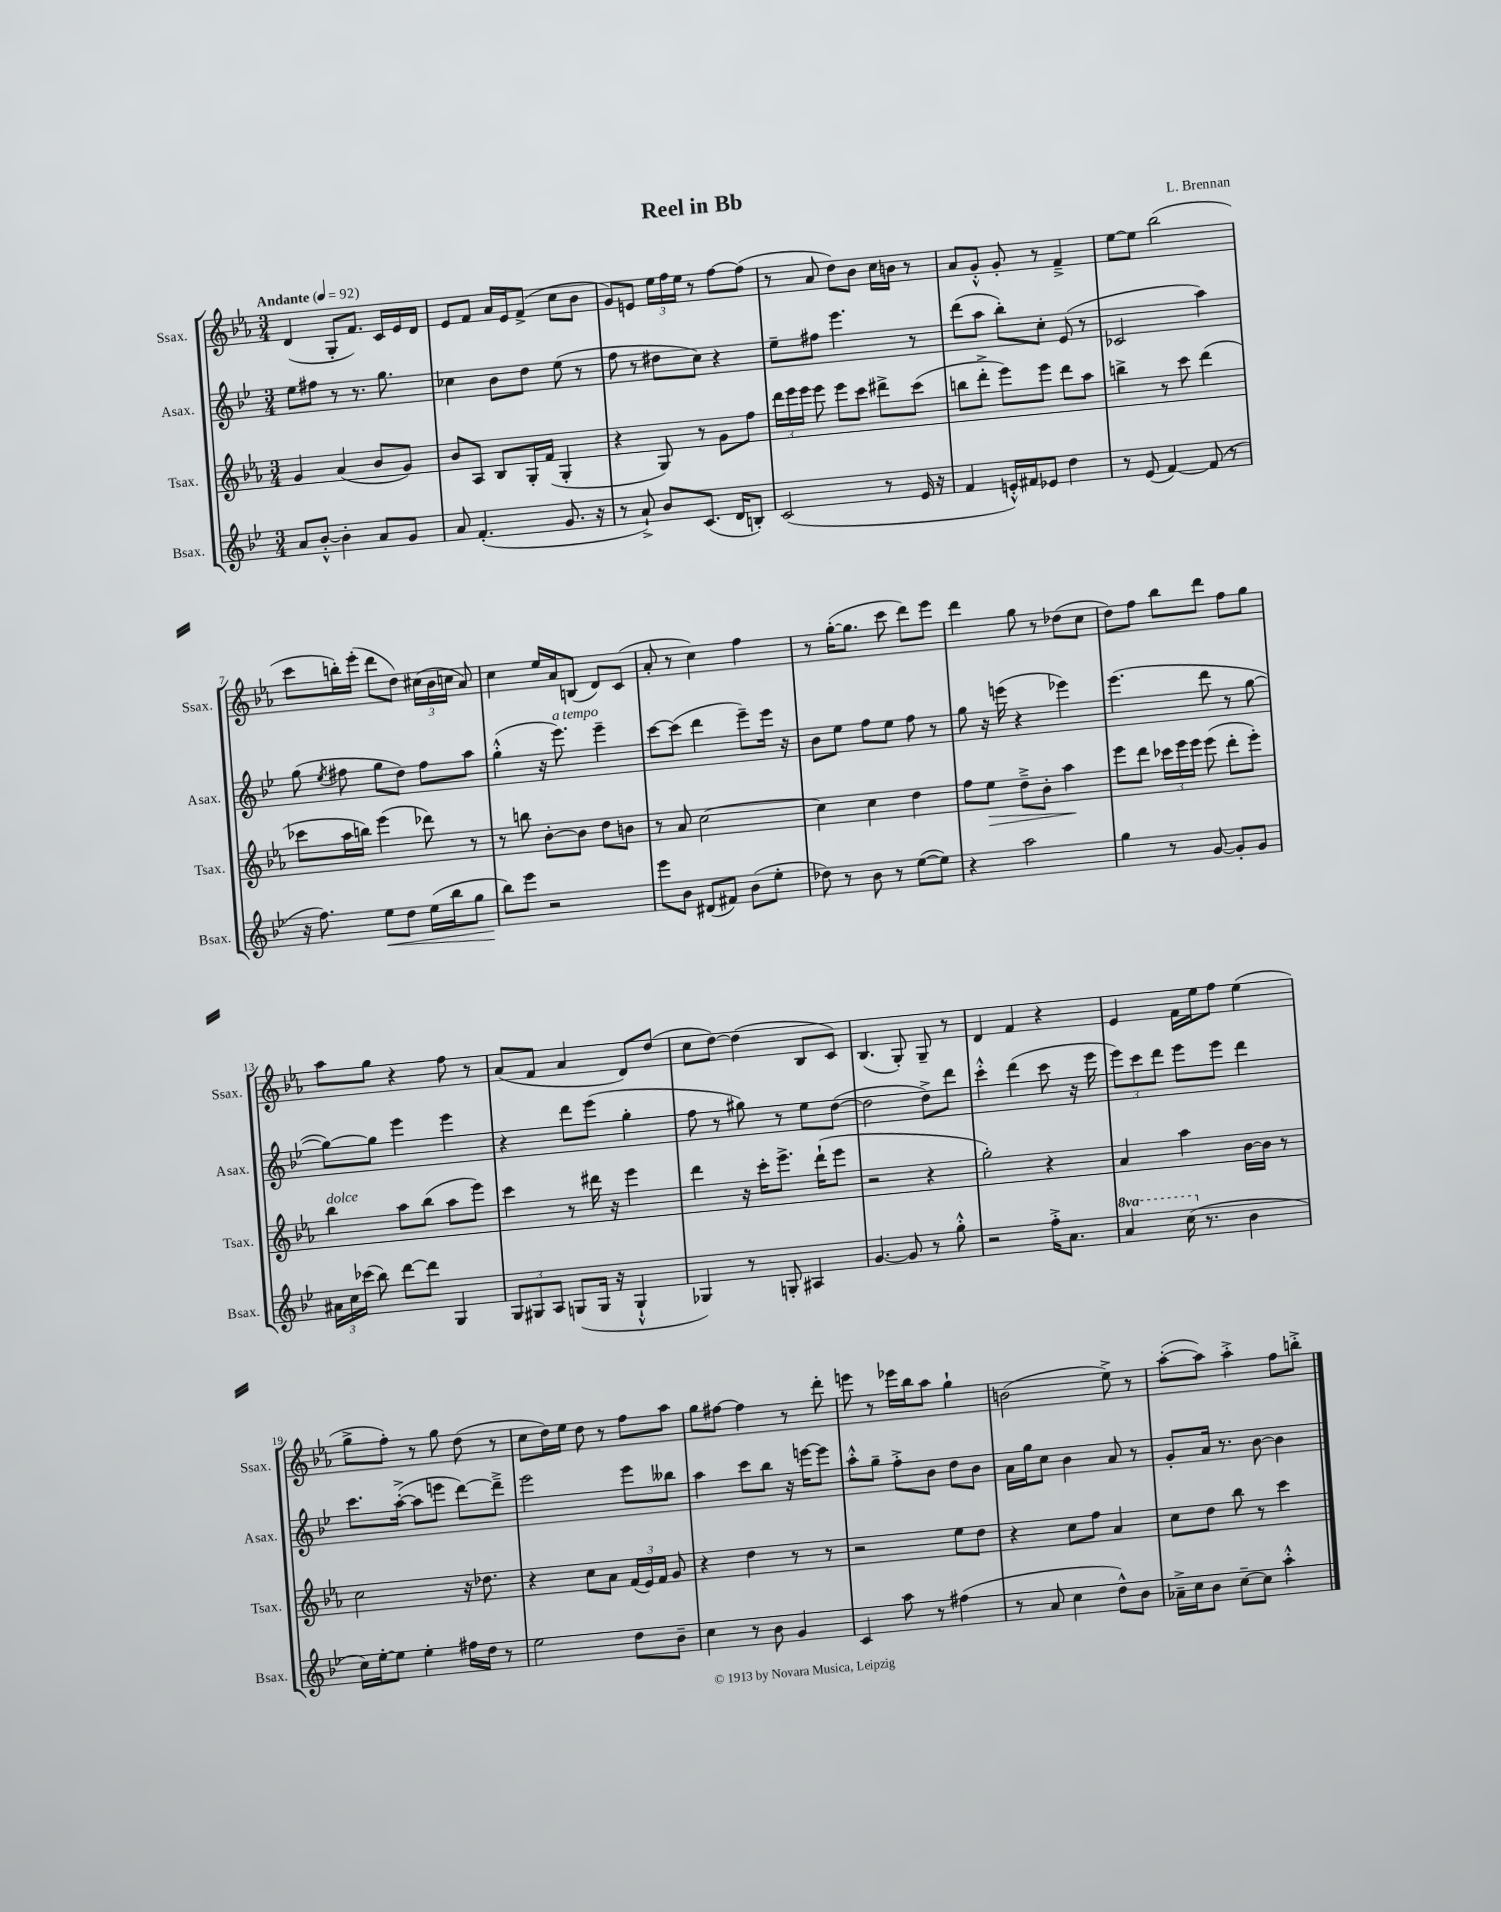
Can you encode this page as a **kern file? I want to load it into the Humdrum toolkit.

**kern	**kern	**kern	**kern
*staff4	*staff3	*staff2	*staff1
*clefG2	*clefG2	*clefG2	*clefG2
*k[b-e-]	*k[b-e-a-]	*k[b-e-]	*k[b-e-a-]
*M3/4	*M3/4	*M3/4	*M3/4
*MM92	*MM92	*MM92	*MM92
8a/L	4g/	8ee-\L	(4d/
[8b-'^^/J	.	8ff#\J	.
4b-'\]	(4a-/	8r	8G'/L
.	.	8.r	8.f/J)
8a/L	8b-/L	.	.
.	.	8.gg\	16c/LL
8g/J	8g/J)	.	16e-/
.	.	.	16d/JJ
=	=	=	=
8a/	8b-/L	4cc-\	8e-/L
(4.f'/	8A-/J	.	8f/J
.	8B-/L	8b-\L	16a-/LL
.	.	.	16e-/J
.	16G'/L	8dd\J	(8f^/J
.	(16f/JJ	.	.
8.g/	4G'/	(8ee-\	8cc\L
.	.	8r	8b-\J
16r	.	.	.
=	=	=	=
8r	4r	8ff\	8g/L)
8a`^/)	.	8r	8e/J
8b-/L	8G/)	8dd#\L	24ee-\LL
.	.	.	24ff\
.	.	.	24ee-\JJ
(8.c/J	8r	8cc\J)	8r
.	8g\L	4r	[8ff\L
16d/LK	.	.	.
8B'/J)	8ff\J	.	(8ff\]J
=	=	=	=
(2c/	24ddd\LL	8ee-~\L	8r
.	24eee-\	.	.
.	24eee-\JJ	.	.
.	8eee-\	8ff#\J	8a-/
.	8eee-\L	4.eee-\	8dd\L)
.	8ccc\J	.	8b-\J
8r	8ddd#^\L	.	16cc\LL
.	.	.	16b\JJ
16e-/	(8ccc\J	8r	8r
16r	.	.	.
=	=	=	=
4f/	8bb\L	(8ddd\L	8a-/L
.	8ddd'^\J	8aa\J	8g'^^/J
16e'^^/LL)	8eee-\L)	8bb-'\L)	8g'/
16f#/J	.	.	.
8e-/J	8eee-\J	8cc'\J	8r
4dd\	8ddd\L	(8e-/	4f~^/
.	8aa-\J	8r	.
=	=	=	=
8r	4bb^\	2c-/	[8ee-\L
(8e-/	.	.	8ee-\]J
[4f/)	8r	.	(2bb-\
.	8ccc\	.	.
(8f/]	(4ddd\	4aa\)	.
8r	.	.	.
=	=	=	=
16r	8ccc-\L	(8gg\	8ccc\L
8.ff\)	.	.	.
.	.	8qee-/	.
.	16aa-\L	8ff#\	16bb'\L)
.	16bb\JJ)	.	(16eee-'\JJ
8ee-\L	(4eee-\	8gg\L	8ddd\L
8dd\J	.	8dd\J)	8dd\J)
(16ee-\LL	8ddd-\)	8ff#\L	(24cc#\LL
.	.	.	24b-\
16bb-\J	.	.	.
.	.	.	24cc\JJ
8gg\J	8r	8aa\J	8a-/)
=	=	=	=
8bb-\L)	8r	(4gg'^^\	4cc\
8eee-\J	8bb\	.	.
2r	[8b-'\L	16r	16ee-/LL
.	.	8.eee-\)	16a-/J
.	8b-\]J	.	(8B/J
.	8dd\L	4eee-~\	8d/L)
.	8b\J	.	(8c/J
=	=	=	=
8eee-\L	8r	[8ccc\L	8a-'/
8b-\J	8a-/	(8ccc\]J	8r
(8d#/L	[2cc\	4ddd\	4cc\)
8f#/J)	.	.	.
(8b-\L	.	8eee-~\L)	4ff\
8ee-'\J	.	16eee-\Jk	.
.	.	16r	.
=	=	=	=
8dd-\)	4cc\]	8b-\L	8r
8r	.	8ee-\J	([16gg'\LK
.	.	.	8.gg\]J
8b-\	4cc\	8ff\L	.
8r	.	8ee-\J	8ccc\
([8ee-\L	4dd\	8ff\	8ddd\L)
8ee-\]J)	.	8r	8eee-\J
=	=	=	=
4r	8ff\L	8gg\	4ddd\
.	8ee-\J	16r	.
.	.	(16eee\	.
2aa\	8dd~^\L	4r	8gg\
.	8b-'\J	.	8r
.	4aa-\	4eee-\)	(8dd-\L
.	.	.	8cc\J
=	=	=	=
4gg\	8eee-\L	(4.eee-\	8dd\L)
.	8ddd\J	.	8ff\J
8r	24ccc-\LL	.	8bb-\L
.	24eee-\	.	.
.	24eee-\JJ	.	.
[8g/	(8eee-\	8ddd\	8ddd\J
8g'/]L	8ddd'\L	8r	8ff\L
8g/J	8eee-'\J)	[8gg\	8gg\J
=	=	=	=
24a#\LL	4bb-\	8gg\_L)	8aa-\L
24cc\	.	.	.
(24ccc-\JJ	.	.	.
8bb-\)	.	8gg\]J	8gg\J
[8ddd\L	8aa-\L	4eee-\	4r
8ddd\]J	(8bb-\J	.	.
4G/	8aa-\L	4eee-\	8ff\
.	8eee-\J)	.	8r
=	=	=	=
12G/L	4ccc\	4r	(8a-/L
12G#/	.	.	.
.	.	.	8f/J
12A/J	.	.	.
(8G/L	8r	8ddd\L	4a-/
16G/Jk	16ddd#\	(8eee-\J	.
16r	16r	.	.
4G`^^/	4eee-\	4gg'\	8d/L)
.	.	.	(8dd/J
=	=	=	=
4G-/)	4ddd\	8ff\	8cc\L
.	.	8r	[8dd\J)
8r	16r	8gg#\)	(4dd\]
.	16ccc'\LK	.	.
8G'/	8.eee-^\J	8r	.
4A#/	.	8ee-\L	8B-/L
.	(16ddd`\LK	.	.
.	8eee-\J	([8dd\J	8c/J)
=	=	=	=
[4.g/	2r	2dd\]	(4.B-/
8g/]	.	.	8G'/)
8r	4r	8dd^\L)	8G~/
8gg'^^\	.	8ddd\J	8r
=	=	=	=
2r	2gg'\)	4ccc'^^\	4d/
.	.	(4ddd\	4f/
16ff'^\LK	4r	8ccc\	4r
8.a\J	.	.	.
.	.	16r	.
.	.	16eee-\	.
=	=	=	=
4aa/	4a-/	12eee-\L)	4e-/
.	.	12ccc\	.
.	.	12ddd\J	.
(16ccc\	4aa-\	8eee-\L	16f\LL
8.r	.	.	16ee-\J
.	.	8eee-\J	8ff\J
4b-\	[16b-\LL	4ddd\	(4ee-\
.	16b-\]JJ	.	.
.	8r	.	.
=	=	=	=
16cc\LL)	2cc\	8.ccc\L	8gg^\L
[16ee-'\J	.	.	.
8ee-\]J	.	.	8ff'\J)
.	.	([16aa'^\Jk	.
4ee-'\	.	8aa\]L	8r
.	.	8eee\J	8gg\
16ff#\LL	16r	[8ddd\L)	(8dd\
16dd\JJ	8.dd-\	.	.
8r	.	8ddd~^\]J	8r
=	=	=	=
2ee-\	4r	2eee-\	8cc\L
.	.	.	16dd\L)
.	.	.	16ee-\JJ
.	8cc\L	.	8dd\
.	8a-\J	.	8r
8dd\L	(24f/LL	8eee-\L	8ff\L
.	24e-/)	.	.
.	24f/JJ	.	.
8b-~\J	8g/	8bb--\J	8aa-\J
=	=	=	=
4cc\	4r	4aa\	8gg\L
.	.	.	[8ff#\J
8r	4dd\	8ccc\L	4ff#\]
8b-\	.	8bb-\J	.
4g/	8r	16r	8r
.	.	[16eee\LK	.
.	8r	8eee\]J	8ddd'\
=	=	=	=
4c/	2r	8aa'^^\L	8eee\
.	.	8gg~\J	8r
8aa\	.	8ff'^\L	16eee-\LL
.	.	.	16bb-\J
8r	.	8b-\J	8aa-\J
(4ff#\	8ee-\L	8dd\L	4gg`\
.	8dd\J	8b-\J	.
=	=	=	=
8r	4r	16a\LL	(2b\
.	.	16gg\J	.
8a/	.	8cc\J	.
4cc\	8cc\L	4b-\	.
.	8ff\J	.	.
8dd^^\L)	4a-/	8a/	8ee-^\)
8b-\J	.	8r	8r
=	=	=	=
16a-~^\LL	8cc\L	8g'/L	([8aa-'\L
16cc\J	.	.	.
8b-\J	8dd\J	16a/Jk	8aa-\]J)
.	.	8.r	.
[8cc~\L	8bb-\	.	4aa-'^\
8cc\]J	8r	[8b-\	.
4aa'^^\	4ccc\	4b-\]	8ff\L
.	.	.	8bb'^\J
==	==	==	==
*-	*-	*-	*-
